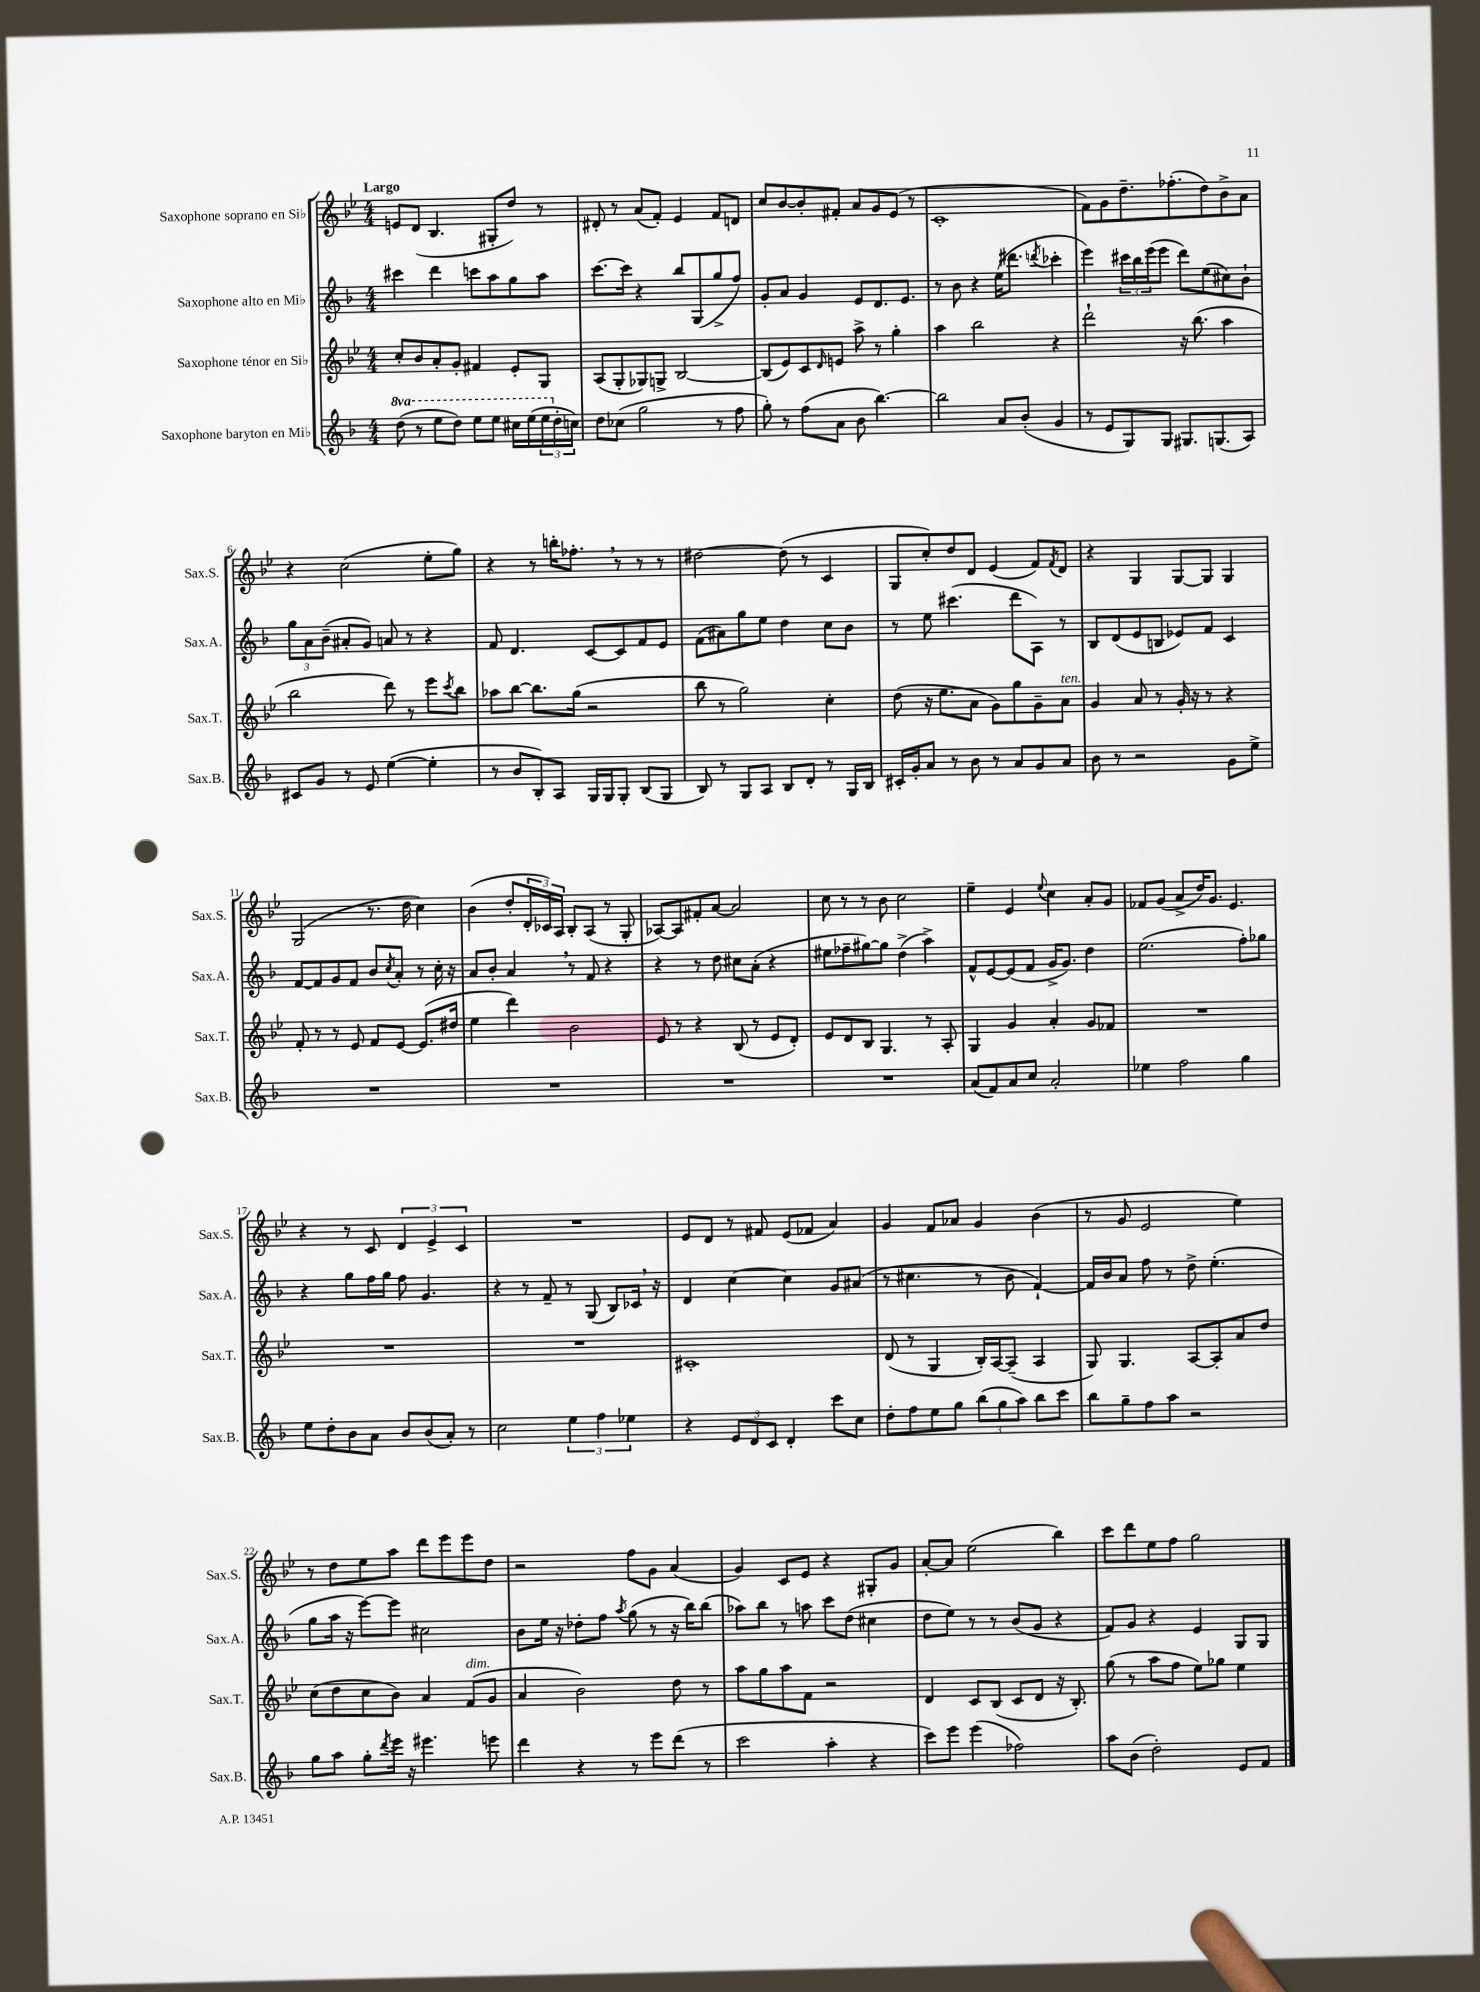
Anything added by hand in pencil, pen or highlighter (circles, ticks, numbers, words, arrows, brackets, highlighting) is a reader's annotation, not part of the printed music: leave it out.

**kern	**kern	**kern	**kern
*staff4	*staff3	*staff2	*staff1
*clefG2	*clefG2	*clefG2	*clefG2
*k[b-]	*k[b-e-]	*k[b-]	*k[b-e-]
*M4/4	*M4/4	*M4/4	*M4/4
(8ddd	8cc'	4ccc#	8e
8r	8b-	.	(8d
8eee	8a'	4ddd	4.B-
8ddd)	8g'	.	.
8eee	4f#	8ccc	.
8eee	.	8aa	8G#'
16ccc#	8e-'	8gg	8dd)
(16eee	.	.	.
24eee	8G	8aa	8r
24dd'	.	.	.
24cc)	.	.	.
=	=	=	=
8dd	(8A	[8.ccc	8d#'
(8cc-	8G'	.	8r
.	.	16ccc]	.
2gg	8G-)	4r	(8a
.	8G^	.	8f')
.	[2B-	8bb-	4e-
.	.	(8G	.
8r	.	8gg^	8f
8ff	.	8ff)	8d
=	=	=	=
8gg')	(8B-]	8g'	8cc
8r	8e-)	8a	[8b-
(8ff	8c	4g	8b-']
.	16qqd	.	.
8a	8e	.	8f#'
8b-	8aa^	8e	8a
[4.bb-)	8r	8.d	8g
.	4gg'	.	(8e-
.	.	8.e	.
.	.	.	8r
=	=	=	=
2bb-]	4aa	8r	1c'
.	.	8b-	.
.	2bb-	4r	.
8a	.	(16ee	.
.	.	8.ddd#	.
(8b-'	.	.	.
.	.	8qddd	.
4g	4r	4ccc-'	.
=	=	=	=
8r	2ddd`	4eee)	8f)
8e	.	.	8g
8G)	.	24ccc#	8.dd~
.	.	24bb-	.
.	.	(24eee	.
8G	.	8eee	.
.	.	.	(8.ff-'
8.G#	16r	8ddd)	.
.	(8.bb-	.	.
.	.	(8ee	8dd)
(8.G	.	.	.
.	4aa	8cc#)	8b-^
8A)	.	8b-`	8a
=	=	=	=
8c#	2bb-	12gg	4r
.	.	12a	.
8g	.	.	.
.	.	(12b-~	.
8r	.	8a#'	(2cc
8e	.	8g)	.
([4ee	8ddd)	8a	.
.	8r	8r	.
4ee']	8eee-	4r	8ee-'
.	8qccc	.	.
.	8bb-	.	8gg)
=	=	=	=
8r	8aa-	8f	4r
8b-	[8bb-	4.d	.
8B-')	8.bb-]	.	8r
8A	.	.	16bb'
.	(16gg	.	8.ff-'
16G	2r	[8c	.
16G	.	.	.
8G'	.	8c]	8r
(8B-	.	8f	8r
8G	.	8e	8r
=	=	=	=
8B-)	8bb-	(8f	[2dd#
8r	8r	8a#)	.
8G	2gg)	8gg	.
8A	.	8ee	.
8B-	.	4dd	(8dd#]
8d'	.	.	8r
8r	4cc'	8cc	4c
16G	.	8b-	.
16B-	.	.	.
=	=	=	=
16c#'	(8dd	8r	8G
16g'	.	.	.
8a	16r	8ee	8cc')
.	8.ee-	.	.
8r	.	(4.ccc#	8dd
8b-	8a	.	8d
8r	8g)	.	(4e-
8a	8gg	8ddd	.
8g	8g~	8A)	8f)
.	.	.	8qf
8a	8a	8r	8d
=	=	=	=
8b-	4g	8B-	4r
8r	.	(8d	.
2r	8a	8e	4G
.	8r	8B	.
.	16g'	8e-)	[8G
.	16r	.	.
.	8r	8f	8G]
8g	4r	4c	4G
8ee^	.	.	.
=	=	=	=
1r	8f'	[8f	(2G
.	8r	8f]	.
.	8r	8g	.
.	8e-	8f	.
.	8f	8b-	8.r
.	.	8qcc	.
.	[8e-	8a'	.
.	.	.	16dd
.	(8.e-]	8r	4cc)
.	.	16cc'	.
.	16dd#	16r	.
=	=	=	=
1r	4ee-	8a	(4b-
.	.	8b-'	.
.	4ddd)	4a	8dd'
.	.	.	24d'
.	.	.	24c-)
.	.	.	24A
.	2b-	8r	8B-'
.	.	8f	(8A
.	.	4r	8r
.	.	.	8G'
=	=	=	=
1r	8e-	4r	[8A-)
.	8r	.	8A-]
.	4r	8r	8f#'
.	.	8dd	[8a
.	(8B-	8cc#	2a]
.	8r	(8a'	.
.	8e-	4r	.
.	8d')	.	.
=	=	=	=
1r	8e-	8ee#	8cc
.	8d	8ff-~	8r
.	8B-	[8gg#)	8r
.	4.G	8gg#]	8b-
.	.	(4dd^	2cc
.	8r	4aa^)	.
.	8A'	.	.
=	=	=	=
(8a	4G	8f^^	4ee-~
8f)	.	[8e	.
8a	4g	(8e]	4e-
8cc	.	8f	.
.	.	.	8qqee-
2a'	4a'	16g^	4cc
.	.	8.g)	.
.	8g	4dd	8a'
.	8f-	.	8g
=	=	=	=
4ee-	1r	(2.ee	8f-
.	.	.	(8g
2ff	.	.	8a^
.	.	.	16dd)
.	.	.	8.g
.	.	.	4.e-
4gg	.	8ff')	.
.	.	8gg-	.
=	=	=	=
8ee	1r	4r	4r
8dd'	.	.	.
8b-	.	8gg	8r
8a	.	16ff	8c
.	.	16gg	.
8b-	.	8ff	6d
(8b-	.	4.g	.
.	.	.	6e-^
8a')	.	.	.
.	.	.	6c
8r	.	.	.
=	=	=	=
2cc	1r	4r	1r
.	.	8r	.
.	.	8f~	.
6ee	.	8r	.
.	.	(8G	.
6ff	.	.	.
.	.	8B-)	.
6ee-	.	.	.
.	.	16c-	.
.	.	16r	.
=	=	=	=
4r	1c#'	4d	8e-
.	.	.	8d
12e	.	[4cc	8r
12d	.	.	.
.	.	.	8f#
12c	.	.	.
4d'	.	4cc]	(8e-
.	.	.	8f-
8ccc	.	8g	4a)
8cc	.	(8a#	.
=	=	=	=
8dd'	(8d	8r	4g
8ff	8r	4.cc#	.
8ee	4G	.	8f
8gg	.	.	8a-
(12bb-	16B-')	8r	4g
.	[16A	.	.
12gg	.	.	.
.	(8A~]	8b-	.
12aa)	.	.	.
8bb-	4A	[4f`)	(4b-
8ccc	.	.	.
=	=	=	=
8bb-	8G)	16f]	8r
.	.	16b-	.
8gg~	4.G	8a	8g
8ff	.	8ff	2e-
8aa	.	8r	.
2r	[8A	8dd^	.
.	8A']	(4.ee'	.
.	8a	.	4ee-)
.	8dd	.	.
=	=	=	=
8gg	(8cc	8gg	8r
8aa	8dd	16aa	8dd
.	.	16r	.
8gg'	8cc	[8eee)	8ee-
8qddd	.	.	.
16eee	8b-)	8eee]	8aa
16r	.	.	.
4.eee#	4a	2cc#	8ddd
.	.	.	8eee-
.	(8f	.	8eee-
8eee	8g	.	8dd
=	=	=	=
4ddd	4a	8b-	2r
.	.	16ee	.
.	.	16r	.
4r	2b-)	8dd-'	.
.	.	8ff	.
.	.	8qaa	.
8r	.	(8gg	8ff
8eee	.	8r	8g
(8ddd	8dd	16r	(4a
.	.	16bb-)	.
8r	8r	(8bb-	.
=	=	=	=
2ccc	8aa	8aa-)	4g)
.	8gg	8bb-	.
.	8aa	8r	8c
.	8f	8aa	8e-
4aa'	2r	8ccc	4r
.	.	(8dd	.
4r	.	4cc#	8G#'
.	.	.	8g
=	=	=	=
8ccc)	4d	8dd	[8a'
8eee	.	8ee)	8a]
(4eee	8c	8r	(2ee-
.	(8B-	8r	.
2ff-)	8c	(8b-	.
.	8d	8g	.
.	16r	4r	4bb-)
.	8.B-')	.	.
=	=	=	=
8aa	(8gg	8f)	8ccc
(8b-	8r	8g	8ddd
2dd')	8aa	4r	8ee-
.	8ff	.	8ff
.	8ee-)	4e	2gg
.	8gg-	.	.
8e	4ee-	8G	.
8f	.	8G	.
==	==	==	==
*-	*-	*-	*-
